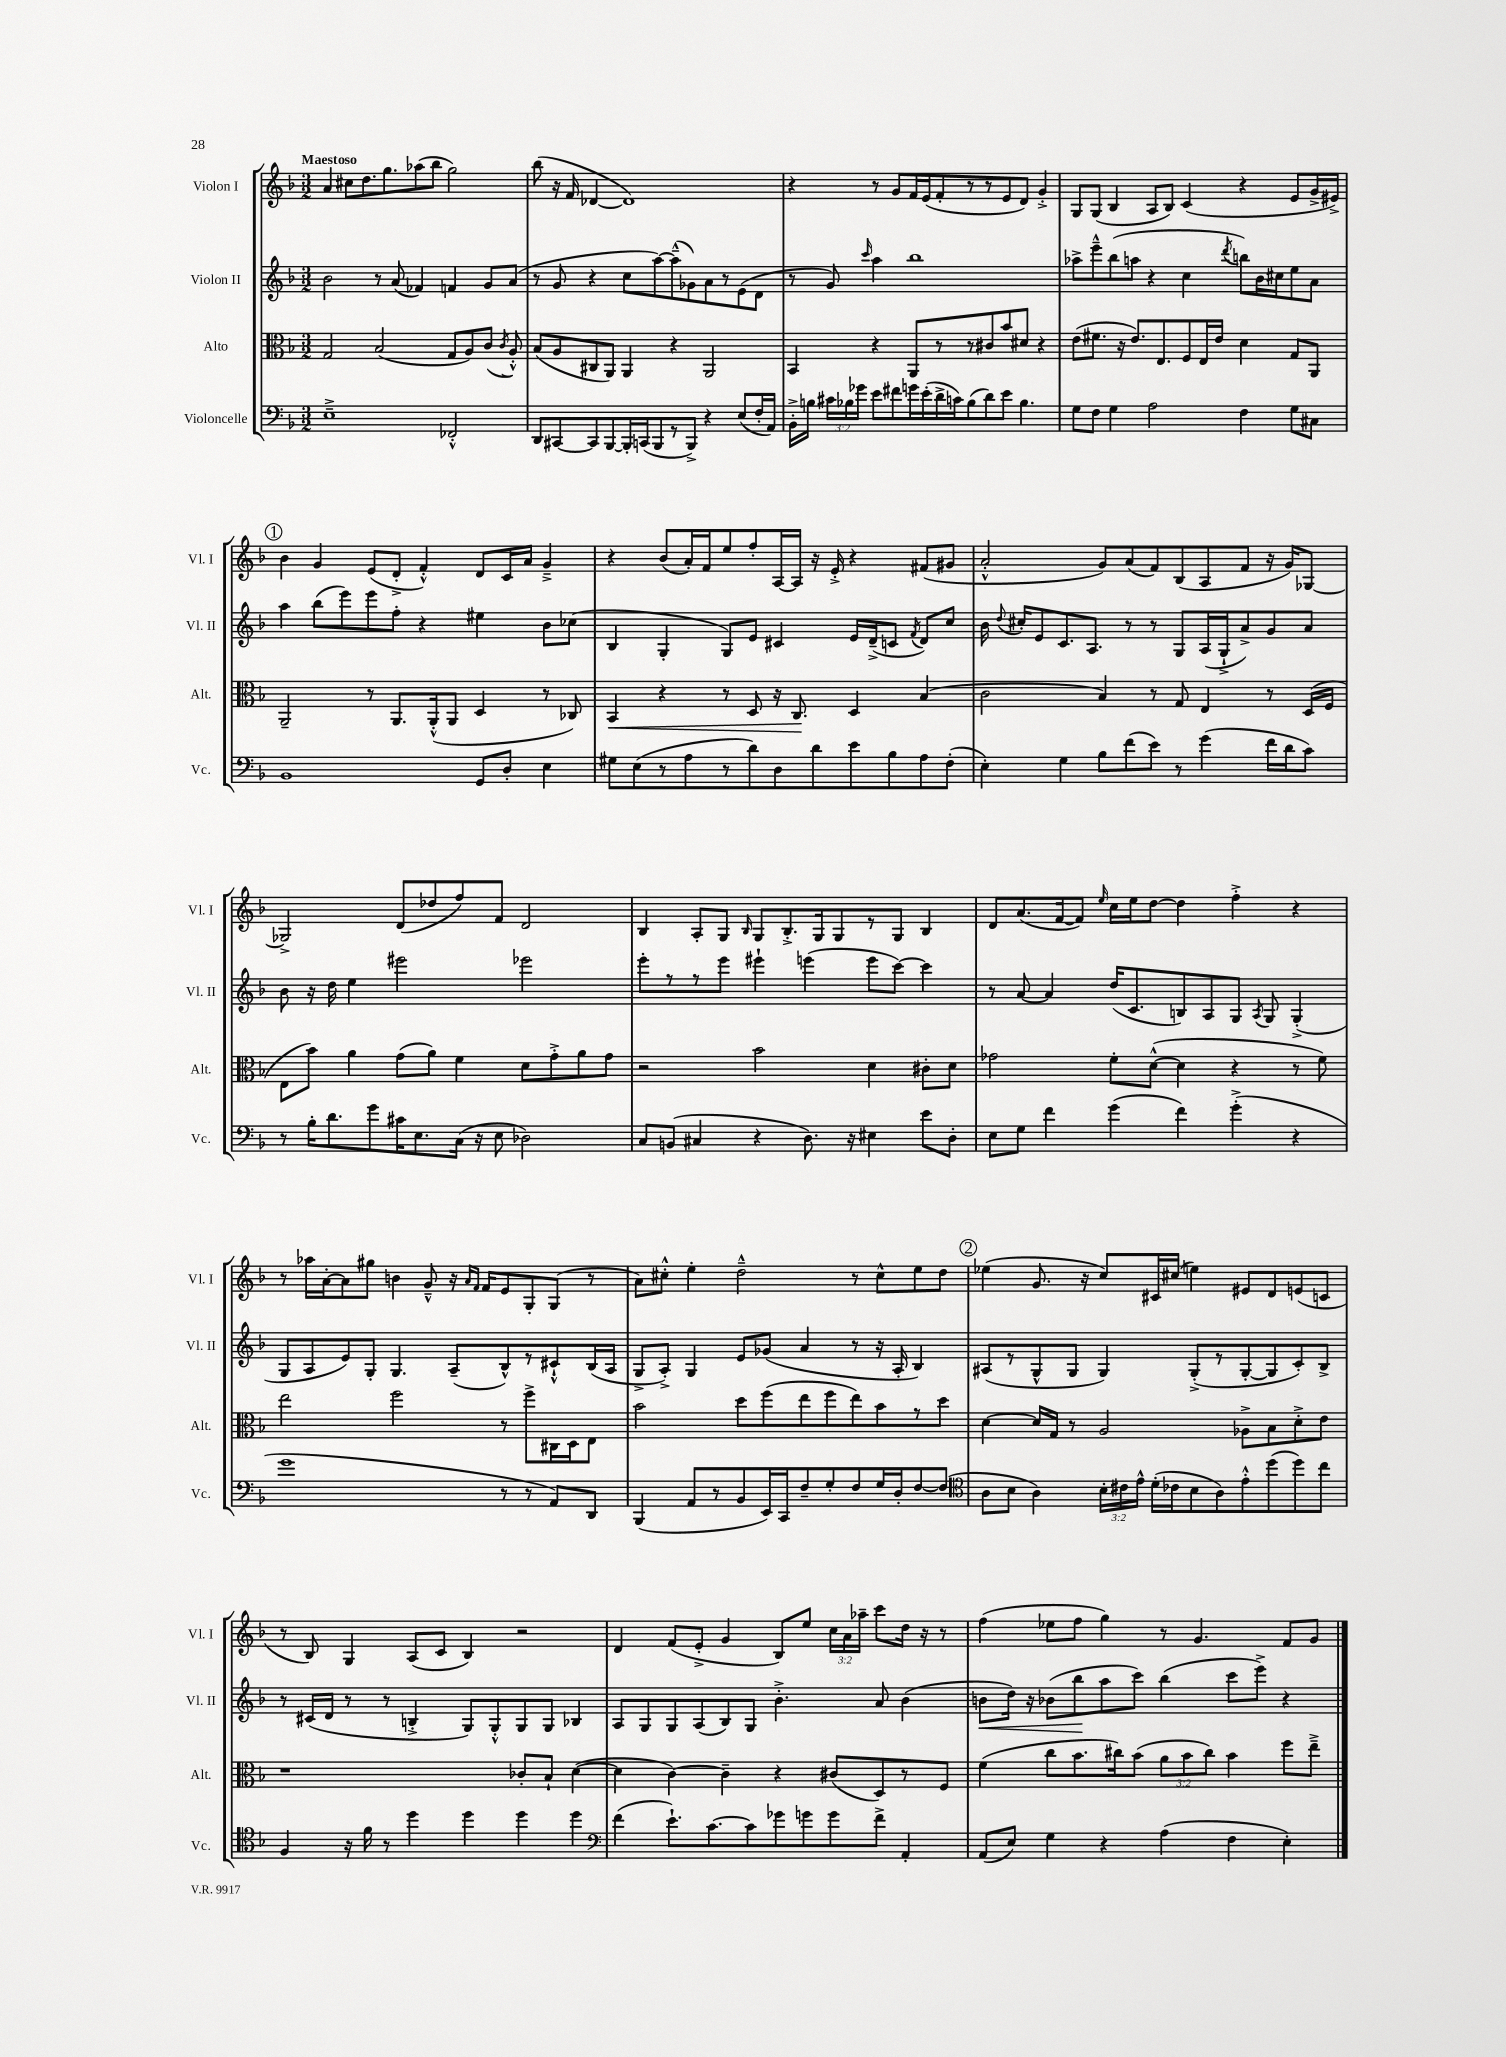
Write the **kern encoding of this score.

**kern	**kern	**kern	**kern
*staff4	*staff3	*staff2	*staff1
*clefF4	*clefC3	*clefG2	*clefG2
*k[b-]	*k[b-]	*k[b-]	*k[b-]
*M3/2	*M3/2	*M3/2	*M3/2
1E~^	2G	2b-	4a
.	.	.	8cc#
.	.	.	8.dd
.	(2B-	8r	.
.	.	.	8.gg
.	.	(8a	.
.	.	4f-)	(8aa-
.	.	.	8bb-
2FF-'^^	8G	4f	2gg)
.	8A)	.	.
.	(8c	8g	.
.	8qc	.	.
.	8A'^^)	(8a	.
=	=	=	=
8DD	(8B-	8r	(8bb-
[8CC#	8A	8g	16r
.	.	.	16f
8CC#]	8C#	4r	[4d-
[8BBB-	8AA)	.	.
16BBB-']	4AA	8cc	1d-])
(16CC	.	.	.
8BBB-	.	[8aa)	.
8r	4r	(8aa~^^]	.
8BBB-^)	.	8g-)	.
4r	2AA	8a	.
.	.	8r	.
(8E	.	(8e	.
16F'	.	8d	.
16AA)	.	.	.
=	=	=	=
16BB-'^	4BB-	8r	4r
16B	.	.	.
24c#	.	8g)	.
24B-	.	.	.
24g-	.	.	.
.	.	16qqccc	.
8e	4r	4aa	8r
8f#	.	.	8g
16g	8AA	1bb-	16f
(16e'	.	.	(16e
16d^	8r	.	8f'
16c)	.	.	.
(8B-	8r	.	8r
8d)	8c#	.	8r
8e	8b-	.	8e
4.B-	8d#	.	8d)
.	4r	.	4g'^
=	=	=	=
8G	(8e	8aa-^	8G
8F	8.f#	8eee~^^	(8G
4G	.	(8bb-	4B-
.	16r	.	.
.	8.e)	8aa	.
2A	.	4r	8A
.	8.E	.	.
.	.	.	8B-)
.	8F	4cc	(4c
.	16E	.	.
.	16e	.	.
.	.	8qddd	.
4F	4d	8bb)	4r
.	.	16b-	.
.	.	16cc#	.
8G	8G	8ee	8e
8C#	8AA	8a	16g^
.	.	.	16e#^)
=	=	=	=
1BB-	2AA~	4aa	4b-
.	.	(8bb-	4g
.	.	8eee)	.
.	8r	8eee	(8e
.	8.AA	8ff'	8d'^
.	.	4r	4f'^^)
.	(16AA'^^	.	.
.	8AA	.	.
8GG	4D	4ee#	8d
8D'	.	.	16c
.	.	.	16a
4E	8r	8b-	4g~^
.	8C-)	(8cc-	.
=	=	=	=
8G#	4BB-	4B-	4r
(8E	.	.	.
8r	4r	4G'	(8b-
8A	.	.	16a')
.	.	.	16f
8r	8r	8G)	8ee
8d)	8D	8e	8ff'
8D	16r	4c#	[16A
.	8.C	.	16A]
8d	.	.	16r
.	.	.	16e'^
8e	4D	16e	4r
.	.	(16d~^	.
8B-	.	8c	.
.	.	8qf	.
8A	(4B-	8d)	(8f#
(8F'	.	8cc	8g#
=	=	=	=
4E')	2c	16b-	2a'^^
.	.	8qqdd	.
.	.	16cc#'	.
.	.	8e	.
4G	.	8.c	.
.	.	8.A	.
8B-	4B-)	.	8g)
(8f	.	8r	(8a
8e)	8r	8r	8f)
8r	8G	8G	(8B-
(4g	4E	(16A	8A
.	.	16G`^	.
.	.	8a^)	8f
16f	8r	8g	16r
16d	.	.	16g)
8c)	(16D	8a	[8G-
.	16F	.	.
=	=	=	=
8r	8E	8b-	2G-^]
16B-'	8b-)	16r	.
8.d	.	16dd	.
.	4a	4ee	.
8g	.	.	.
16c#	(8g	2eee#	(8d
8.E	.	.	.
.	8a)	.	8dd-
(16C	4f	.	8ff)
16r	.	.	.
8E	.	.	8f
2D-)	8d	2eee-	2d
.	8g'^	.	.
.	8a	.	.
.	8g	.	.
=	=	=	=
8C	2r	8eee'	4B-
(8BB	.	8r	.
4C#	.	8r	8A'
.	.	8eee	8G
.	.	.	16qqB-
4r	2b-	4eee#`	8G
.	.	.	8.B-'^
8.D)	.	(4eee	.
.	.	.	16G
.	.	.	8G
16r	.	.	.
4E#	4d	8eee	8r
.	.	[8ccc)	8G
8e	8c#'	4ccc]	4B-
8D'	8d	.	.
=	=	=	=
8E	2g-	8r	8d
8G	.	[8a	(8.a
4f	.	4a]	.
.	.	.	[16f
.	.	.	8f])
.	.	.	16qqee
(4g	8f'	(16dd	16cc
.	.	8.c	16ee
.	([8d^^	.	[8dd
4f)	4d]	8B)	4dd]
.	.	8A	.
(4g'^	4r	8G	4ff'^
.	.	8qA	.
.	.	8G	.
4r	8r	(4G'^	4r
.	8f)	.	.
=	=	=	=
1g	2ee	8G	8r
.	.	8A	16aa-
.	.	.	[16a'
.	.	8e)	8a]
.	.	8G'	8gg#
.	2ff	4.G	4b
.	.	.	8g~^^
.	.	(8A~	16r
.	.	.	16qqa
.	.	.	16qqf
.	.	.	16f
8r	8r	8B-^^)	8e
8r	8ff^	8r	8G'
8AA)	16C#	8c#`^^	(8G
.	16D	.	.
8DD	8E	(16B-	8r
.	.	16A	.
=	=	=	=
(4BBB-	2b-	8G^	8a)
.	.	8A'^)	8cc#'^^
8AA	.	4G	4ee'
8r	.	.	.
8BB-	8dd	8e	2dd~^^
16EE)	(8ff	(8g-	.
16CC	.	.	.
8F~	8ee	4a	.
8G'	8ff	.	.
8F	8ee)	8r	8r
16G	8b-	16r	8cc#^^
16D'	.	16A'	.
[8F	8r	4B-)	8ee
(8F]	8dd	.	8dd
=	=	=	=
*clefC4	*	*	*
8A	[4d	(8A#	(4ee-
8B-	.	8r	.
4A)	16d]	8G^^	8.g
.	16G	.	.
.	8r	8G	.
.	.	.	16r
24B-'	2A	4G)	8cc)
24c#	.	.	.
24e^^	.	.	.
(16d'	.	.	16c#
16c-	.	.	(16cc#
8B-	.	(8G'^	4ee)
8A)	.	8r	.
8e'^^	8A-^	[8G'	8e#
(8dd	8B-	8G]	8d
8dd)	8d'^	8c')	(8e
8cc	8e	8B-^	8c
=	=	=	=
4F	1r	8r	8r
.	.	(16c#	8B-)
.	.	16d	.
16r	.	8r	4G
16f	.	.	.
8r	.	8r	.
4dd	.	4B'^	(8A
.	.	.	8c
4dd	.	8G)	4B-)
.	.	8G'^^	.
4dd	8c-'	8G	2r
.	8B-`	8G	.
4dd	([4d	4B-	.
=	=	=	=
*clefF4	*	*	*
(4f	4d]	8A	4d
.	.	8G	.
8.e`)	[4c)	8G	(8f
.	.	(8A	8e'^
[8.c	.	.	.
.	4c~]	8B-)	4g
8c]	.	8G	.
8g-	4r	4.b-'^	8B-)
8g	.	.	8ee
8g	(8c#	.	24cc
.	.	.	24a
.	.	.	24aa-~
8f^	8D)	8a	8ccc
4AA'	8r	(4b-	16dd
.	.	.	16r
.	8F	.	8r
=	=	=	=
(8AA	(4f	8b	(4ff
8E)	.	16dd)	.
.	.	16r	.
4G	8cc	(8b-	8ee-
.	8.b-	8bb-	8ff
4r	.	8aa	4gg)
.	16cc#)	.	.
.	(8b-	8ccc)	.
(4A	12a	(4bb-	8r
.	12b-	.	.
.	.	.	4.g
.	12cc#)	.	.
4F	4b-	8ccc	.
.	.	8eee^)	.
4E')	8ff	4r	8f
.	8ee~^	.	8g
==	==	==	==
*-	*-	*-	*-
